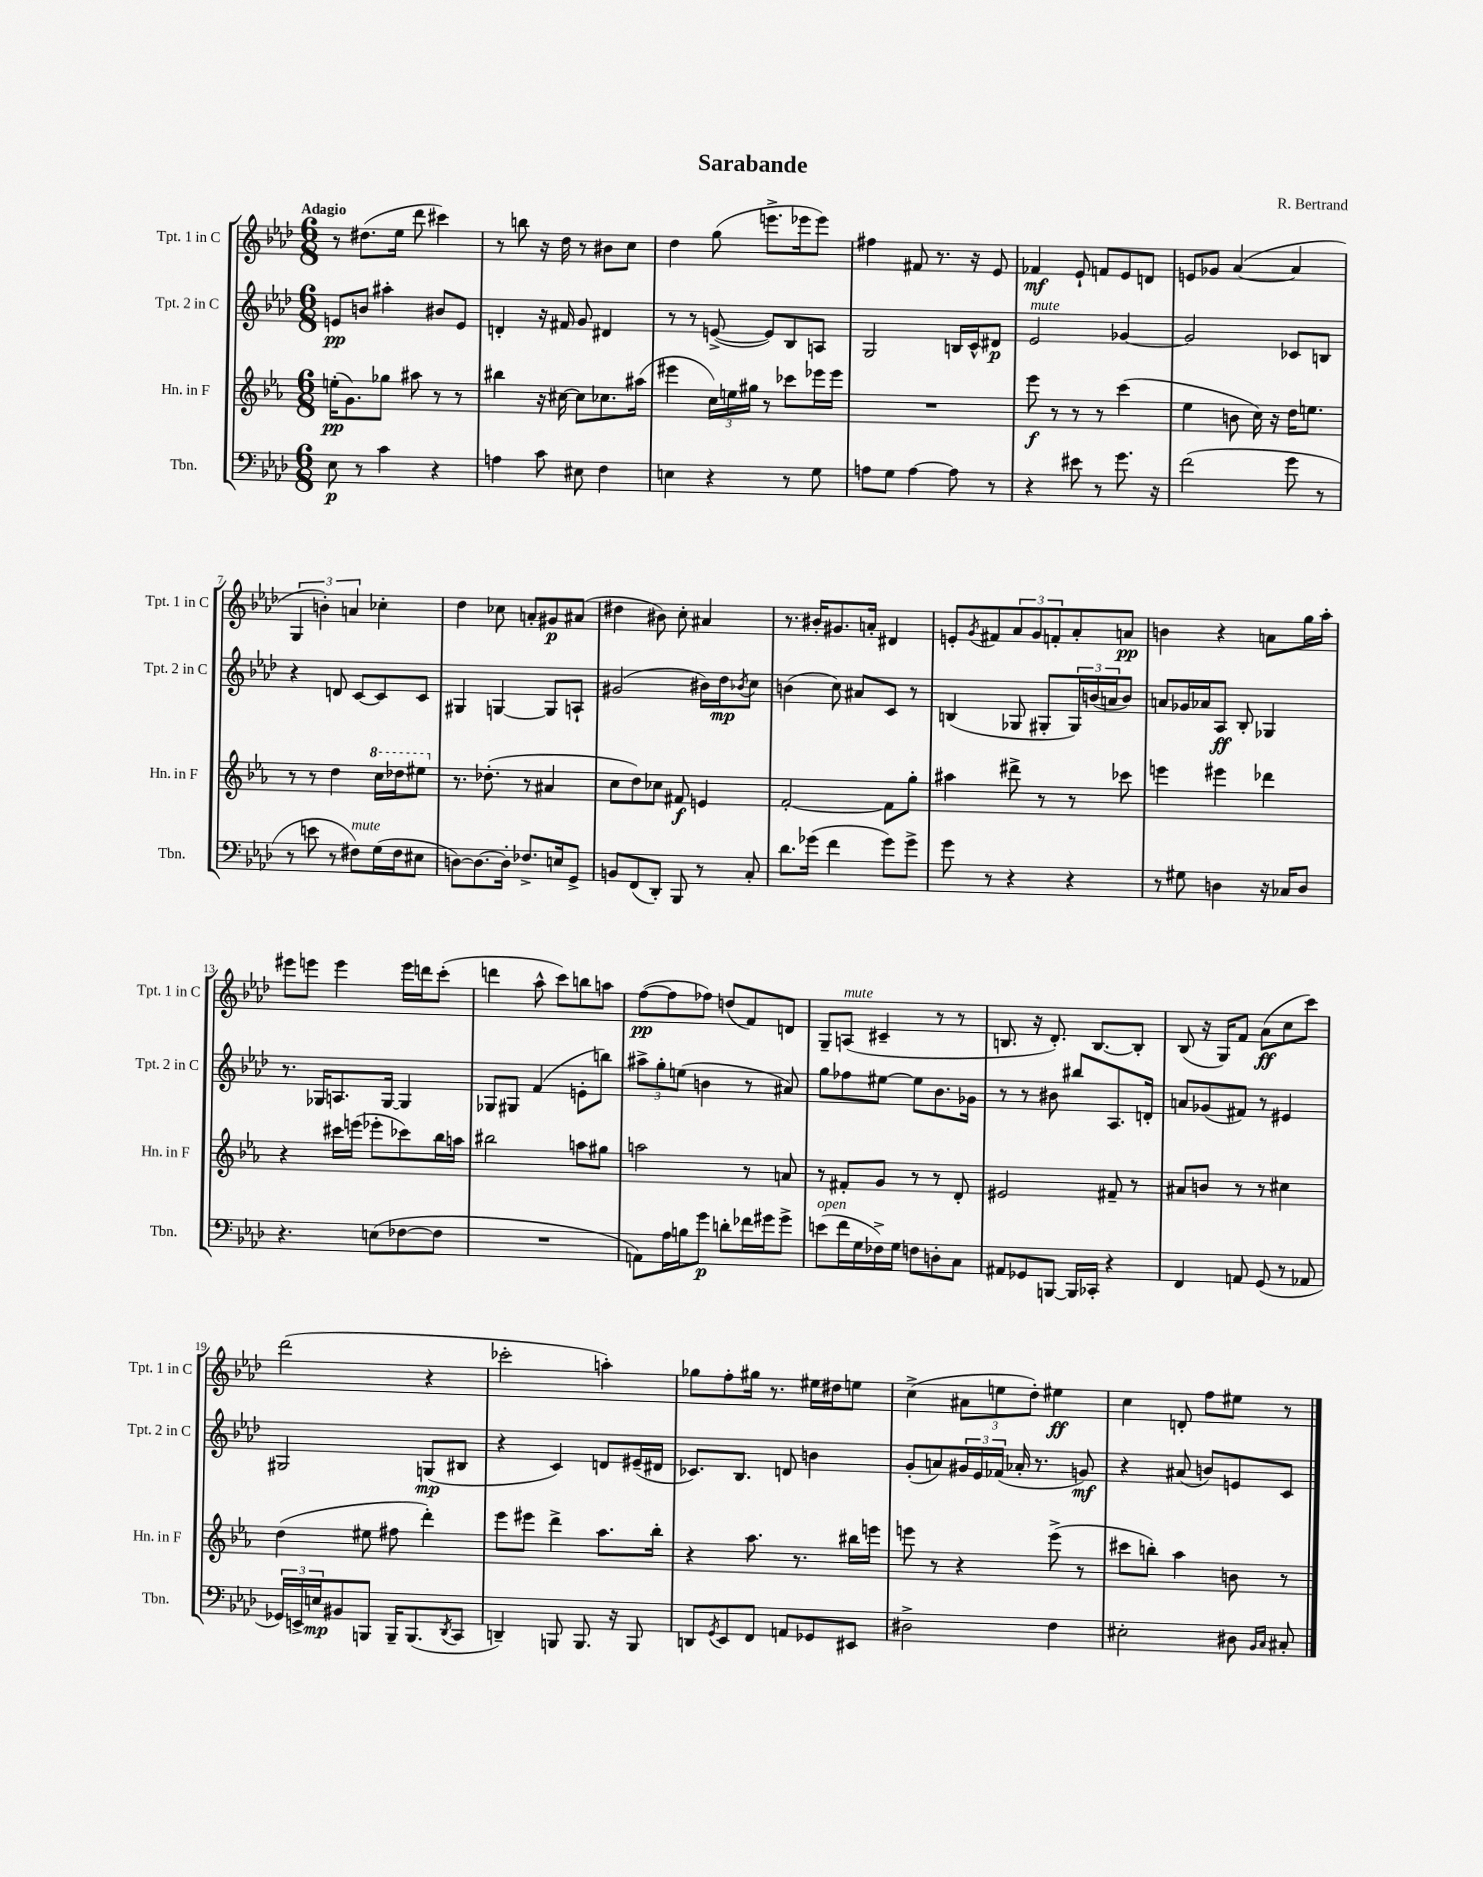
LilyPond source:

\header { title = "Sarabande" composer = "R. Bertrand" }
<<
\new StaffGroup <<
\new Staff = "s0" \with { instrumentName = "Tpt. 1 in C" shortInstrumentName = "Tpt. 1 in C" } {
    \clef treble \key aes \major \numericTimeSignature \time 6/8 \tempo "Adagio"
    r8 dis''8.( ees''16 des'''8 cis'''4) |
    r8 b''8 r16 des''16 r8 bis'8 c''8 |
    des''4 g''8( e'''8.-> ees'''16 ees'''8) |
    fis''4 fis'8 r8. r16 ees'8 |
    fes'4\mf ees'8-! f'8 ees'8 d'8 |
    e'8 ges'8 aes'4~( aes'4 |
    \tuplet 3/2 { g4 b'4-.) a'4 } ces''4-. |
    des''4 ces''8 a'8-. gis'8\p ais'8( |
    dis''4 bis'8) c''8-. ais'4 |
    r8. bis'16-. gis'8. a'16-. dis'4 |
    e'8-. \acciaccatura { g'8 } fis'8 \tuplet 3/2 { aes'8 g'8 f'8-. } aes'8-. a'8\pp |
    b'4 r4 a'8 g''16 aes''16-. |
    eis'''8 e'''8 e'''4 e'''16 d'''16 c'''8-.( |
    d'''4 aes''8-^ c'''8) b''8 a''8 |
    f''8~\pp( f''8 fes''8) d''8( f'8) d'8 |
    g8-- a8^\markup { \italic "mute" }( cis'4-- r8 r8 |
    b8. r16 des'8.-.) b8.~ b8-. |
    bes8( r16 g16) f'8 aes'8\ff( c''8 c'''8) |
    des'''2( r4 |
    ces'''2-. a''4-.) |
    ges''8 f''8-. gis''16 r8. eis''16 dis''16 e''8 |
    c''4->( \tuplet 3/2 { ais'8 e''8 des''8-.) } eis''4\ff |
    c''4 d'8-. f''8 eis''8 r8 \bar "|." |
}
\new Staff = "s1" \with { instrumentName = "Tpt. 2 in C" shortInstrumentName = "Tpt. 2 in C" } {
    \clef treble \key aes \major \numericTimeSignature \time 6/8
    e'8\pp b'8 ais''4-. bis'8 e'8 |
    d'4-. r16 fis'16 g'8 dis'4 |
    r8 r8 e'8~->( e'8) bes8 a8 |
    g2 b16 c'16-^ dis'8\p |
    ees'2^\markup { \italic "mute" } ges'4~ |
    ges'2 ces'8 b8 |
    r4 d'8 c'8~ c'8 c'8 |
    gis4 g4~ g8 a8-! |
    gis'2( bis'16) des''16\mp \acciaccatura { bes'8 } c''8 |
    b'4( c''8) ais'8 c'8 r8 |
    b4( ges8 gis8-. \tuplet 3/2 { gis16) b'16( a'16 } b'8) |
    a'8 ges'16 aes'16 aes8\ff bes8-. ges4 |
    r8. ges16 a8. ges16~ ges4 |
    ges8 gis8 f'4( e'8-. b''8) |
    \tuplet 3/2 { ais''8-> g''8-. e''8( } b'4 r8 ais'8) |
    g''8 fes''8 eis''8~ eis''8 bes'8. ges'16 |
    r8 r8 bis'8 bis''8 aes8. d'16-. |
    a'8 ges'8( fis'8) r8 eis'4 |
    gis2 g8\mp( bis8 |
    r4 c'4) d'8 eis'16--( dis'16 |
    ces'8.) bes8. d'8 b'4 |
    g'8-.( a'8) \tuplet 3/2 { gis'16 ees'16 fes'16( } aes'16-. r8. g'8\mf) |
    r4 ais'8( b'8) e'8 c'8 \bar "|." |
}
\new Staff = "s2" \with { instrumentName = "Hn. in F" shortInstrumentName = "Hn. in F" } {
    \clef treble \key ees \major \numericTimeSignature \time 6/8
    e''16-.\pp( g'8.) ges''8 ais''8 r8 r8 |
    bis''4 r16 cis''16~ cis''8 ces''8. ais''16( |
    eis'''4 \tuplet 3/2 { c''16) e''16 gis''16 } r8 ces'''8 ees'''16 ees'''16 |
    R2. |
    ees'''8\f r8 r8 r8 c'''4( |
    ees''4 b'8 c''16) r16 d''16 e''8. |
    r8 r8 d''4 \ottava #1 c'''16 des'''16 eis'''8 \ottava #0 |
    r8. des''8.-.( r8 ais'4 |
    c''8 d''8) ces''8 fis'8\f e'4 |
    f'2~-. f'8 g''8-. |
    ais''4 dis'''8-> r8 r8 ces'''8 |
    e'''4 eis'''4 des'''4 |
    r4 cis'''16 e'''16( ees'''8-. ces'''8) bes''16 a''16 |
    bis''2 a''8 gis''8 |
    a''2 r8 a'8 |
    r8 fis'8-. g'8 r8 r8 d'8-. |
    eis'2 fis'8-- r8 |
    ais'8 b'8 r8 r8 cis''4 |
    d''4( eis''8 fis''8 d'''4-.) |
    ees'''8 eis'''8 d'''4-> aes''8. bes''16-. |
    r4 aes''8. r8. bis''16 e'''16 |
    e'''8 r8 r4 e'''8->( r8 |
    cis'''8 b''8-.) aes''4 b'8 r8 \bar "|." |
}
\new Staff = "s3" \with { instrumentName = "Tbn." shortInstrumentName = "Tbn." } {
    \clef bass \key aes \major \numericTimeSignature \time 6/8
    ees8\p r8 c'4 r4 |
    a4 c'8 eis8 f4 |
    e4 r4 r8 g8 |
    a8 g8 a4~ a8 r8 |
    r4 eis'8 r8 g'8. r16 |
    f'2( g'8 r8 |
    r8 e'8 r8 fis8^\markup { \italic "mute" }) g16( fis16 eis8 |
    d8~) d8.~ d16-. fes8.-> e16 g,8-> |
    b,8 f,8( des,8-.) bes,,8 r8 c8-. |
    des'8. ges'16( f'4 ges'8) ges'8-> |
    g'8 r8 r4 r4 |
    r8 gis8 d4 r16 ces16 d8 |
    r4. e8( fes8~ fes8 |
    R2. |
    a,8) aes16 b16 g'8\p d'8-. fes'16 gis'16 gis'8-> |
    e'8^\markup { \italic "open" }( f'16 g16 fes16->) g16 f8 d8-. c8 |
    ais,8 ges,8 b,,8~ b,,16 ces,16-. r4 |
    f,4 a,8 g,8( r8 aes,8 |
    \tuplet 3/2 { ges,16) e,16-> e16\mp } bis,8 b,,8 b,,16-- b,,8.( \acciaccatura { des,8 } c,8 |
    d,4--) b,,8 b,,8. r16 b,,8 |
    d,8 \acciaccatura { g,8 } ees,8 f,8 a,8 ges,8 eis,8 |
    dis2-> f4 |
    eis2-. dis8 \grace { bes,16 c16 } cis8-. \bar "|." |
}
>>
>>
